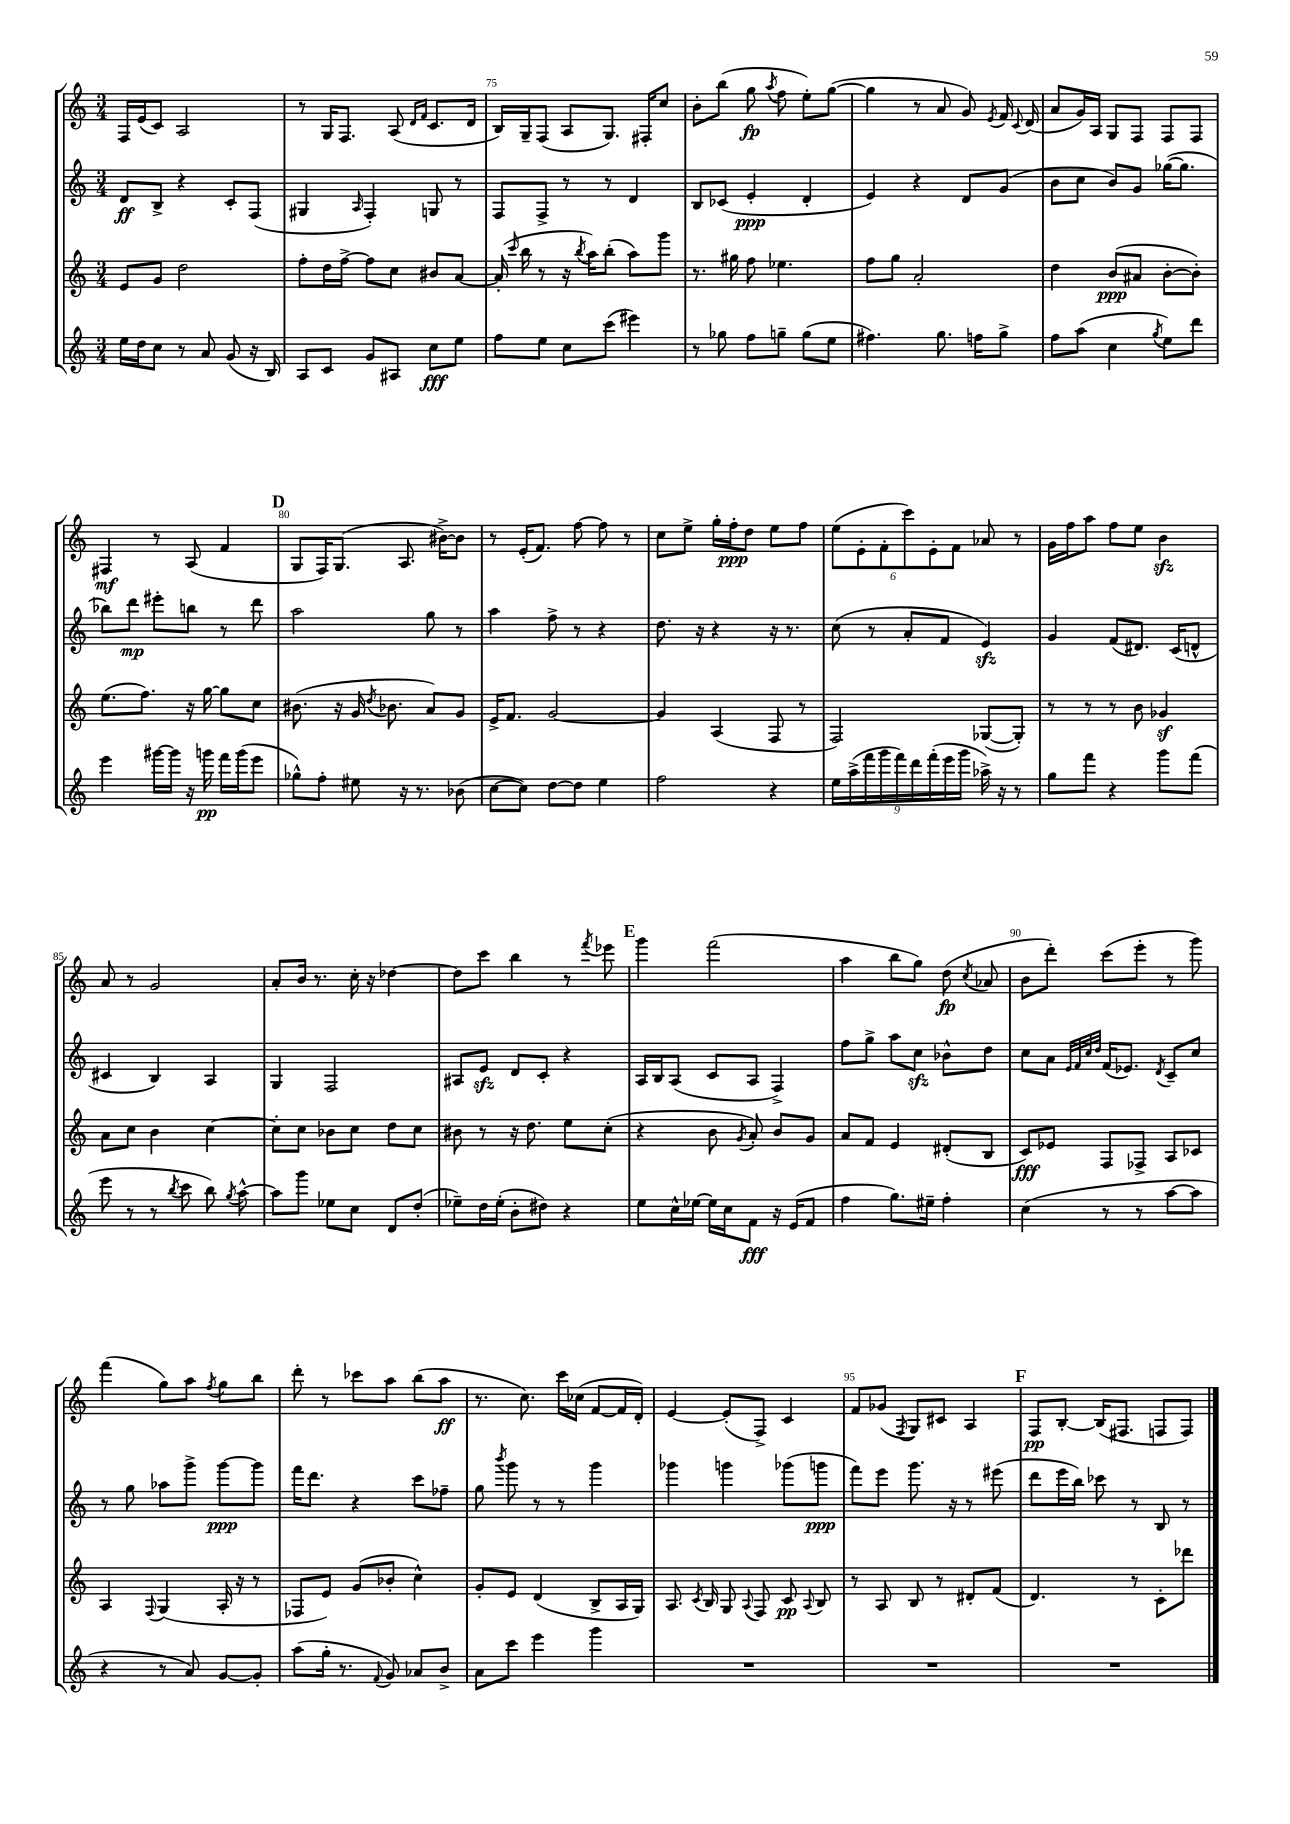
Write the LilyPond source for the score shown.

<<
\new StaffGroup <<
\new Staff = "s0" {
    \clef treble \key c \major \numericTimeSignature \time 3/4
    \autoBeamOff f16[ e'16( c'8]) a2 |
    r8 g16[ f8.] a8( \grace { d'16[ f'16] } c'8.[ d'16] |
    b16[) g16-- f8]( a8[ g8.]) fis16[-. c''8] |
    b'8[-. b''8]( g''8\fp \acciaccatura { a''8 } f''8 e''8[-.) g''8]~( |
    g''4 r8 a'8 g'8) \acciaccatura { e'8 } f'16 \appoggiatura { c'8 } d'16( |
    a'8[ g'16) a16] g8[ f8] f8[ f8] |
    fis4\mf r8 a8( f'4 |
    \mark \markup { \bold "D" } g8[ f16) g8.]( a8. bis'16[~->) bis'8] |
    r8 e'16[-.( f'8.]) f''8~ f''8 r8 |
    c''8[ e''8]-> g''16[-. f''16-.\ppp d''8] e''8[ f''8] |
    \tuplet 6/4 { e''8[( e'8-. f'8-. c'''8) e'8-. f'8] } aes'8 r8 |
    g'16[ f''16 a''8] f''8[ e''8] b'4\sfz |
    a'8 r8 g'2 |
    a'8[-. b'16] r8. c''16-. r16 des''4~ |
    des''8[ c'''8] b''4 r8 \acciaccatura { f'''8 } ees'''8 |
    \mark \markup { \bold "E" } g'''4 f'''2( |
    a''4 b''8[ g''8]) d''8\fp( \acciaccatura { c''8 } aes'8 |
    b'8[ d'''8]-.) c'''8[( e'''8]-. r8 g'''8) |
    f'''4( g''8[) a''8] \acciaccatura { f''8 } g''8[ b''8] |
    d'''8-. r8 ces'''8[ a''8] b''8[( a''8]\ff |
    r8. c''8.) c'''16[ ces''16]( f'8[~ f'16 d'16]-.) |
    e'4~ e'8[-.( f8]->) c'4 |
    f'8[ ges'8]( \acciaccatura { f8 } g8[) cis'8] a4 |
    \mark \markup { \bold "F" } f8[\pp b8]~-. b16[( fis8.] f8[ f8]) \bar "|." |
}
\new Staff = "s1" {
    \clef treble \key c \major \numericTimeSignature \time 3/4
    \autoBeamOff d'8[\ff b8]-> r4 c'8[-. f8]( |
    gis4 \grace { a16 } f4-.) g8 r8 |
    f8[ f8]-> r8 r8 d'4 |
    b8[ ces'8]( e'4-.\ppp d'4-. |
    e'4) r4 d'8[ g'8]( |
    b'8[ c''8] b'8[) g'8] ges''16[~( ges''8.] |
    bes''8[) d'''8]\mp eis'''8[-. b''8] r8 d'''8 |
    \mark \markup { \bold "D" } a''2 g''8 r8 |
    a''4 f''8-> r8 r4 |
    d''8. r16 r4 r16 r8. |
    c''8( r8 a'8[-. f'8] e'4\sfz) |
    g'4 f'8[( dis'8.]) c'16[( d'8]-^ |
    cis'4 b4) a4 |
    g4 f2 |
    ais8[ e'8]\sfz d'8[ c'8]-. r4 |
    \mark \markup { \bold "E" } a16[ b16 a8]( c'8[ a8] f4->) |
    f''8[ g''8]-> a''8[ c''8]\sfz bes'8[-^ d''8] |
    c''8[ a'8] \grace { e'32[ f'32 c''32 d''32] } f'16[( ees'8.]) \acciaccatura { d'8 } c'8[-- c''8] |
    r8 g''8 aes''8[ g'''8]-> g'''8[~\ppp g'''8] |
    f'''16[ d'''8.] r4 c'''8[ fes''8]-- |
    g''8 \acciaccatura { b'''8 } g'''8 r8 r8 g'''4 |
    ges'''4 g'''4 ges'''8[( g'''8]\ppp |
    f'''8[) e'''8] g'''8. r16 r8 eis'''8( |
    \mark \markup { \bold "F" } d'''8[ e'''16 b''16]) ces'''8 r8 b8 r8 \bar "|." |
}
\new Staff = "s2" {
    \clef treble \key c \major \numericTimeSignature \time 3/4
    \autoBeamOff e'8[ g'8] d''2 |
    f''8[-. d''16 f''16]~-> f''8[ c''8] bis'8[ a'8]~ |
    a'16-.( \grace { c'''16 } b''16 r8 r16 \acciaccatura { b''8 } a''16[) b''8]-.( a''8[) g'''8] |
    r8. gis''16 f''8 ees''4. |
    f''8[ g''8] a'2-. |
    d''4 b'8[\ppp( ais'8] b'8[~-. b'8]-.) |
    e''8.[( f''8.]) r16 g''16~ g''8[ c''8] |
    \mark \markup { \bold "D" } bis'8.( r16 g'16 \acciaccatura { d''8 } bes'8. a'8[) g'8] |
    e'16[-> f'8.] g'2~ |
    g'4 a4( f8 r8 |
    f2) ges8[~( ges8]-.) |
    r8 r8 r8 b'8 ges'4\sf |
    a'8[ c''8] b'4 c''4~ |
    c''8[-. c''8] bes'8[ c''8] d''8[ c''8] |
    bis'8 r8 r16 d''8. e''8[ c''8]-.( |
    \mark \markup { \bold "E" } r4 b'8 \acciaccatura { g'8 } a'8-.) b'8[ g'8] |
    a'8[ f'8] e'4 dis'8[-.( b8] |
    c'8[\fff) ees'8] f8[ fes8]-> a8[ ces'8] |
    a4 \appoggiatura { f8 } g4( a16-. r16 r8 |
    fes8[ e'8]) g'8[( bes'8]-. c''4-^) |
    g'8[-. e'8] d'4( b8[-> a16 g16]) |
    a8. \acciaccatura { c'8 } b16 g8 \appoggiatura { a8 } f8 c'8\pp \appoggiatura { a8 } b8 |
    r8 a8 b8 r8 dis'8[-. f'8]( |
    \mark \markup { \bold "F" } d'4.) r8 c'8[-. des'''8] \bar "|." |
}
\new Staff = "s3" {
    \clef treble \key c \major \numericTimeSignature \time 3/4
    \autoBeamOff e''16[ d''16 c''8] r8 a'8 g'8( r16 b16) |
    a8[ c'8] g'8[ ais8] c''8[\fff e''8] |
    f''8[ e''8] c''8[ c'''8]( eis'''4) |
    r8 ges''8 f''8[ g''8]-- g''8[( e''8] |
    fis''4.) g''8. f''16[ g''8]-> |
    f''8[ a''8]( c''4 \acciaccatura { g''8 } e''8[) d'''8] |
    e'''4 gis'''16[~ gis'''16] r16 g'''16\pp f'''16[ g'''16( e'''8] |
    \mark \markup { \bold "D" } ges''8[-^) f''8]-. eis''8 r16 r8. bes'8( |
    c''8[~ c''8]) d''8[~ d''8] e''4 |
    f''2 r4 |
    \tuplet 9/8 { e''16[ a''16->( f'''16 g'''16 f'''16) d'''16 f'''16-.( e'''16 g'''16] } aes''16->) r16 r8 |
    g''8[ f'''8] r4 g'''8[ f'''8]( |
    e'''8 r8 r8 \acciaccatura { b''8 } c'''8 b''8) \acciaccatura { g''8 } a''8~-^ |
    a''8[ g'''8] ees''8[ c''8] d'8[ d''8]-.( |
    ees''8[--) d''16 ees''16]-.( b'8[-. dis''8]) r4 |
    \mark \markup { \bold "E" } e''8[ c''16-^ ees''16]~ ees''16[ c''16 f'8]\fff r16 e'16[( f'8] |
    f''4 g''8.[) eis''16]-- f''4-. |
    c''4( r8 r8 a''8[~ a''8] |
    r4 r8 a'8) g'8[~ g'8]-. |
    a''8[( g''16]-. r8. \appoggiatura { f'8 } g'8) aes'8[ b'8]-> |
    a'8[ c'''8] e'''4 g'''4 |
    R2. |
    R2. |
    \mark \markup { \bold "F" } R2. \bar "|." |
}
>>
>>
\layout { \context { \Score currentBarNumber = #73 \override BarNumber.break-visibility = ##(#f #t #t) barNumberVisibility = #(every-nth-bar-number-visible 5) } }
